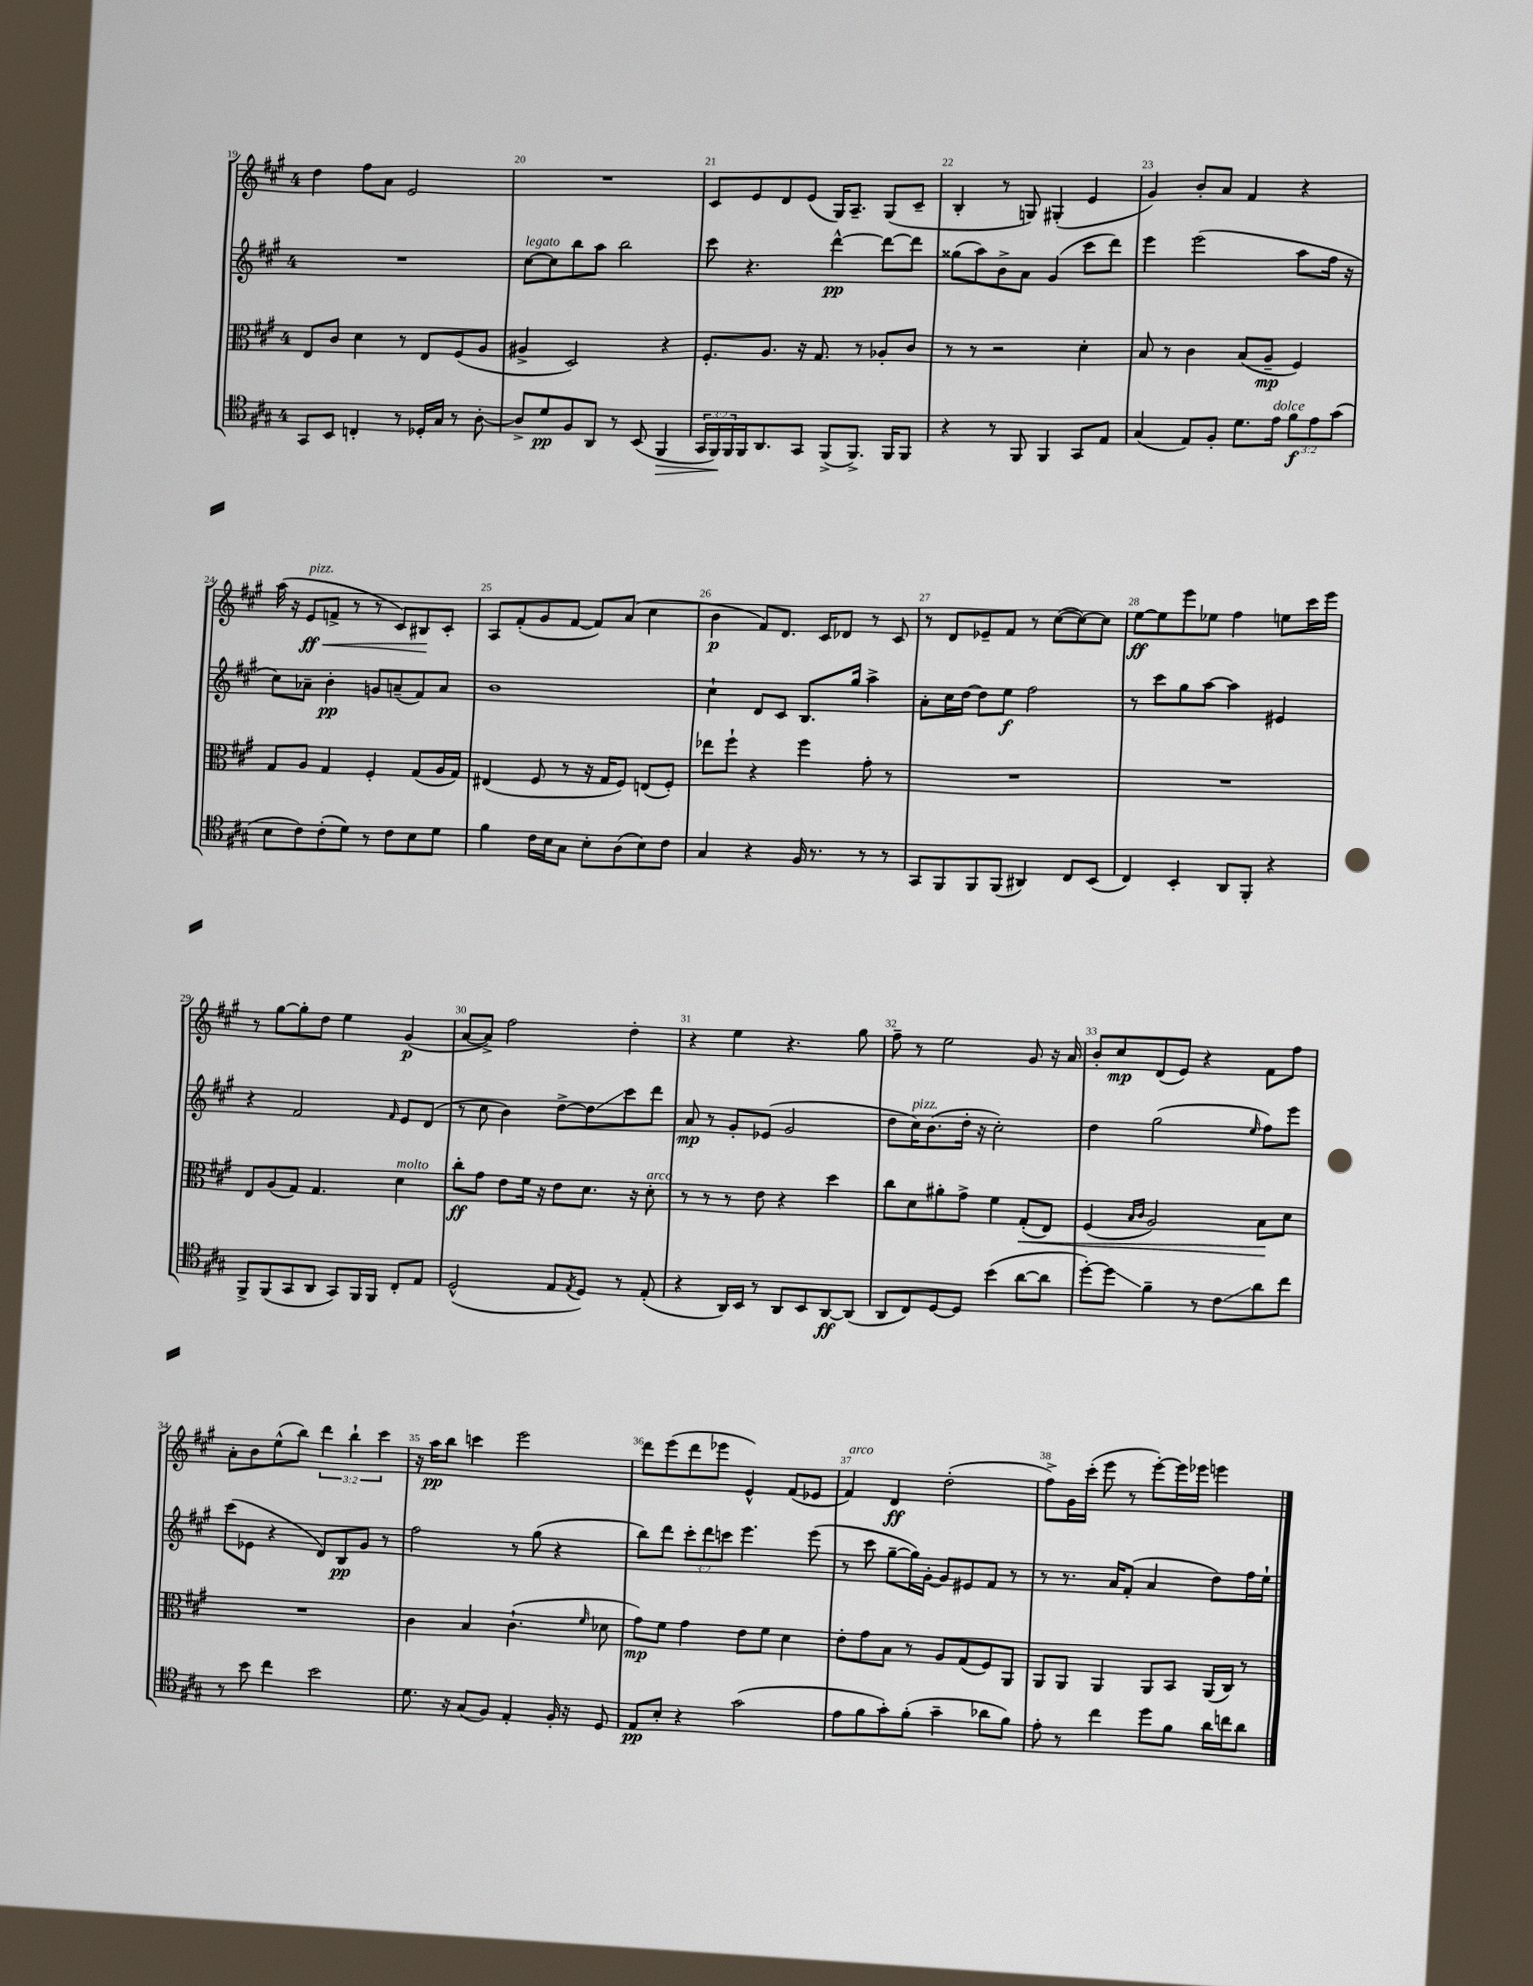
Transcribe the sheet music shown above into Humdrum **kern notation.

**kern	**kern	**kern	**kern
*staff4	*staff3	*staff2	*staff1
*clefC4	*clefC3	*clefG2	*clefG2
*k[f#c#g#]	*k[f#c#g#]	*k[f#c#g#]	*k[f#c#g#]
*M4/4	*M4/4	*M4/4	*M4/4
8GG#/L	8E/L	1r	4dd\
8BB/J	8c#/J	.	.
4C'/	4d\	.	8ff#\L
.	.	.	8a\J
8r	8r	.	2e/
16D-'/LL	8E/L	.	.
16G#/JJ	.	.	.
8r	(8F#/	.	.
[8A'\	8A/J	.	.
=	=	=	=
8A^/]L	4A#^/	[8cc#\L	1r
8d/	.	8cc#\]	.
8F#/	2D/)	8bb\	.
8AA/J	.	8aa\J	.
8r	.	2bb\	.
(8BB/	.	.	.
4FF#/	4r	.	.
=	=	=	=
24GG#/LL	8.F#'/L	8ccc#\	8c#/L
24FF#/)	.	.	.
24FF#/	.	.	.
16FF#/J	.	4.r	8e/
8.AA/	8.A/J	.	.
.	.	.	8d/
8GG#/J	16r	.	(8e/J
.	8.G#/	.	.
(8FF#^/L	.	[4ddd^^\	16G#/LK)
.	.	.	8.A~/J
8.FF#^/J)	8r	.	.
.	8A-'/L	8ddd\_L	(8G#/L
16FF#/LK	.	.	.
8FF#/J	8c#/J	8ddd\]J	8c#~/J
=	=	=	=
4r	8r	(8gg##\L	4B'/
.	8r	8aa\)	.
8r	2r	8b^\	8r
8FF#/	.	8a\J	8G/)
4FF#/	.	(4g#/	(4G#'/
8GG#/L	4d'\	8ccc#\L	4e/
8E/J	.	8ddd\J)	.
=	=	=	=
(4G#/	8B/	4eee\	4g#/)
.	8r	.	.
8E/L)	4c#\	(2eee\	8b'/L
8F#'/J	.	.	8a/J
8.d\L	(8B/L	.	4f#/
.	8A~/J	.	.
16e\Jk	.	.	.
12f#\L	4F#/)	8aa\L	4r
12e\	.	.	.
.	.	16ff#\Jk	.
(12g#\J	.	.	.
.	.	16r	.
=	=	=	=
8B\L	8G#/L	8cc#\L)	(16aa\
.	.	.	16r
8c#\)	8A/J	8a-~\J	8e/L
(8c#'\	4G#/	4b'\	8f^/J
8d\J)	.	.	8r
8r	4F#'/	8g/L	8r
8c#\L	.	(8a~/	8c#/L)
8B\	(8G#/L	8f#/)	8B#/
8d\J	16A/L	8a/J	8c#'/J
.	16G#/JJ)	.	.
=	=	=	=
4f#\	(4E#/	1b	8A/L
.	.	.	(8f#'/
16c#\LL	8F#/	.	8g#/
16B\J	.	.	.
8G#\J	8r	.	[8f#/J
8B'\L	16r	.	8f#/]L)
.	16G#/LK	.	.
(8A\	8F#/J)	.	(8a/J
8B\)	(8E/L	.	4cc#\
8c#\J	8F#'/J)	.	.
=	=	=	=
4G#/	8ee-\L	4cc#`\	4b\
.	8ff#`\J	.	.
4r	4r	8d/L	8f#/L)
.	.	8c#/J	8.d/J
16F#/	4ff#\	8.B/L	.
8.r	.	.	16c#/LK
.	.	.	8d-/J
.	.	16gg#/Jk	.
8r	8g#'\	4aa^\	8r
8r	8r	.	8c#/
=	=	=	=
8GG#/L	1r	8a'\L	8r
8FF#/	.	16cc#\L	8d/L
.	.	[16dd\JJ	.
8FF#/	.	8dd\]L	8e-~/
(8FF#/J	.	8ee\J	8f#/J
4AA#/)	.	2ff#\	8r
.	.	.	([8cc#\L
8C#/L	.	.	8cc#\_)
(8BB/J	.	.	8cc#\]J
=	=	=	=
4C#/)	1r	8r	[8ee\L
.	.	8ccc#\L	8ee\]
4BB'/	.	8gg#\	8eee\
.	.	[8aa\J	8ee-\J
8AA/L	.	4aa\]	4ff#\
8FF#'/J	.	.	.
4r	.	4e#/	8ee\L
.	.	.	16ccc#\L
.	.	.	16eee\JJ
=	=	=	=
8FF#^/L	8E/L	4r	8r
(8FF#/	(8A/	.	[8gg#\L
8GG#/	8G#/J)	2f#/	8gg#'\]
8AA/J	4.G#/	.	8dd\J
8GG#/L)	.	.	4ee\
16FF#/L	.	.	.
16FF#/JJ	.	.	.
.	.	16qqf#/	.
8C#'/L	4d\	8e/L	(4g#/
8E/J	.	(8d/J	.
=	=	=	=
(2D^^/	8cc#'\L	8r	[8a/L
.	8g#\J	8cc#\	8a^/]J)
.	8e\L	4b\)	2ff#\
.	16f#\Jk	.	.
.	16r	.	.
8E/L	8e\L	[8dd^\L	.
8qE/	.	.	.
8D/J)	8.d\J	8dd\]	.
8r	.	8ccc#\	4dd'\
.	16r	.	.
(8E'/	8d'\	8ddd\J	.
=	=	=	=
4r	8r	8a/	4r
.	8r	8r	.
16AA/LL)	8r	8g#'/L	4ee\
16BB/JJ	.	.	.
8r	8e\	(8e-/J	.
8AA/L	4r	2g#/	4.r
8BB/	.	.	.
[8AA/	4dd\	.	.
(8AA/]J	.	.	8gg#\
=	=	=	=
8AA/L	8cc#\L	8dd\L	8ff#~\
8C#/)	8d\	16cc#\K)	8r
.	.	(8.b\	.
[8D/	8a#'\	.	2ee\
8D/]J	8g#^\J	16dd'\Jk	.
.	.	16r	.
(4b\	4f#\	2cc#'\)	.
[8a\L	(8G#'/L	.	8g#/
8a\]J	8E/J)	.	16r
.	.	.	16a/
=	=	=	=
[8dd'\L)	(4F#/	4dd\	8b'/L
8dd\]J	.	.	8cc#/
.	16qqB/LL	.	.
.	16qqc#/JJ	.	.
4f#~\	2A/)	(2gg#\	(8d/
.	.	.	8e/J)
8r	.	.	4r
8c#\L	.	.	.
.	.	16qqee/	.
8a\	8B\L	8ff#\L)	8f#\L
8cc#\J	8d\J	8eee\J	8ff#\J
=	=	=	=
8r	1r	(8ccc#\L	8a'\L
8b\	.	8e-\J	8b\
4cc#\	.	4r	(8ee^^\
.	.	.	8bb\J)
2b\	.	8d/L)	6ddd\
.	.	8B/	.
.	.	.	6bb`\
.	.	8g#/J	.
.	.	.	6ccc#\
.	.	8r	.
=	=	=	=
8.d\	4c#\	2ff#\	16r
.	.	.	16aa\LK
.	.	.	8bb\J
16r	.	.	.
(8G#/L	4B/	.	4ccc\
8F#/J)	.	.	.
4E'/	(4.c#`\	8r	2eee\
.	.	(8gg#\	.
16F#'/	.	4r	.
16r	.	.	.
.	16qqf#/	.	.
8D/	8d-\	.	.
=	=	=	=
8E/L	8g#\L)	8bb\L)	8ddd\L
8B'/J	8f#\J	8ddd\J	(8eee\
4r	4g#\	12ccc#'\L	8ddd\
.	.	12ddd\	.
.	.	.	8eee-\J
.	.	12ccc\J	.
(2g#\	8e\L	4.eee\	4e^^/)
.	8f#\J	.	.
.	4d\	.	(8f#/L
.	.	(8eee\	8e-/J
=	=	=	=
8e\L	8e'\L	8r	4f#/)
8f#\	8g#\	8ccc#\	.
8g#'\)	8B\J	[8gg#~\L	4d/
(8f#'\J	8r	16gg#\]L)	.
.	.	[16g#'\JJ	.
4g#~\	8A/L	8g#/]L	(2dd'\
.	(8G#/	8e#/	.
8a-\L	8F#/)	8f#/J	.
8f#\J)	8AA/J	8r	.
=	=	=	=
8e'\	8AA/L	8r	8ff#^\L)
8r	8AA/J	8.r	16g#\L
.	.	.	(16ccc#'\JJ
4cc#\	4AA/	.	8eee\
.	.	16a/LK	.
.	.	(8f#'/J	8r
8dd\L	8AA/L	4a/	[8eee'\L)
8f#\J	8BB/J	.	16eee\]L
.	.	.	16eee-\JJ
16a\LL	(16AA/LL	8dd\L)	4eee\
16cc\J	16C#/JJ)	.	.
8a\J	8r	16ff#\L	.
.	.	16ee`\JJ	.
==	==	==	==
*-	*-	*-	*-
